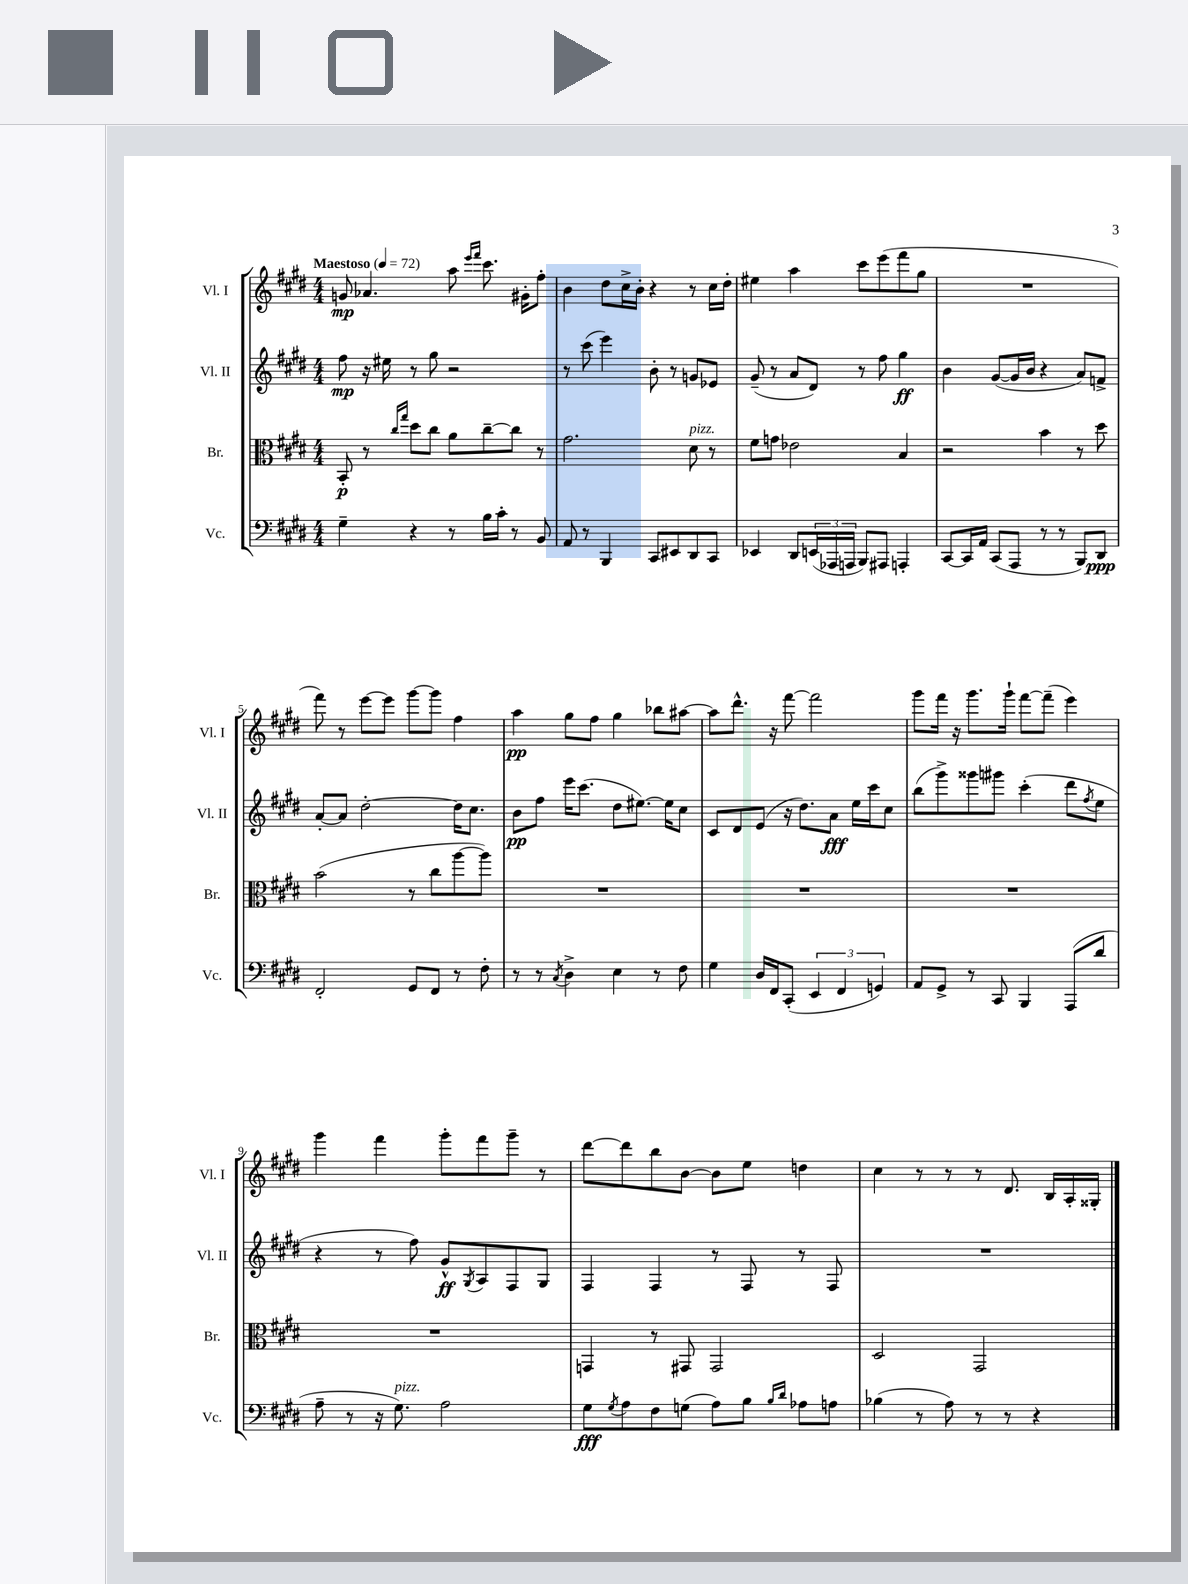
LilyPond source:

<<
\new StaffGroup <<
\new Staff = "s0" \with { instrumentName = "Vl. I" shortInstrumentName = "Vl. I" } {
    \clef treble \key e \major \numericTimeSignature \time 4/4 \tempo "Maestoso" 4 = 72
    g'8\mp aes'4. a''8 \grace { e'''16 fis'''16 } cis'''8. gis'16-. fis''8-. |
    b'4 dis''8 cis''16-> b'16-. r4 r8 cis''16 dis''16-. |
    eis''4 a''4 cis'''8 e'''8( fis'''8 gis''8 |
    R1 |
    fis'''8) r8 e'''8~ e'''8 gis'''8~ gis'''8 fis''4 |
    a''4\pp gis''8 fis''8 gis''4 bes''8 ais''8~ |
    ais''8 dis'''8.-^ r16 fis'''8~ fis'''2 |
    gis'''8 fis'''16 r16 gis'''8. gis'''16-! fis'''8~ fis'''8--( e'''4) |
    gis'''4 fis'''4 gis'''8-. fis'''8 gis'''8-- r8 |
    dis'''8~ dis'''8 b''8 b'8~ b'8 e''8 d''4 |
    cis''4 r8 r8 r8 dis'8. b16 a16-. gisis16-. \bar "|." |
}
\new Staff = "s1" \with { instrumentName = "Vl. II" shortInstrumentName = "Vl. II" } {
    \clef treble \key e \major \numericTimeSignature \time 4/4
    fis''8\mp r16 eis''16 r8 gis''8 r2 |
    r8 cis'''8( e'''4) b'8-. r8 g'8 ees'8 |
    gis'8--( r8 a'8 dis'8) r8 fis''8 gis''4\ff |
    b'4 gis'8~( gis'16 b'16 r4 a'8) f'8-> |
    a'8~-. a'8 dis''2~-. dis''16 cis''8. |
    b'8\pp fis''8 e'''16 cis'''8.( dis''8 eis''8.~) eis''16 cis''8 |
    cis'8 dis'8 e'8( r16 dis''8.) a'8\fff e''16 cis'''16 cis''8 |
    b''8( gis'''8->) gisis'''8 gis'''8 cis'''4-.( dis'''8 \acciaccatura { fis''8 } e''8 |
    r4 r8 fis''8) gis'8-^\ff \acciaccatura { gis8 } a8 fis8 gis8 |
    fis4 fis4 r8 fis8 r8 fis8 |
    R1 \bar "|." |
}
\new Staff = "s2" \with { instrumentName = "Br." shortInstrumentName = "Br." } {
    \clef alto \key e \major \numericTimeSignature \time 4/4
    b,8-.\p r8 \grace { cis''16 gis''16 } dis''8 cis''8 a'8 cis''8~-- cis''8 r8 |
    gis'2. dis'8^\markup { \italic "pizz." } r8 |
    fis'8 g'8 ees'2 b4 |
    r2 b'4 r8 dis''8 |
    b'2( r8 cis''8 a''8~ a''8) |
    R1 |
    R1 |
    R1 |
    R1 |
    g,4 r8 gis,8 gis,2 |
    dis2 gis,2 \bar "|." |
}
\new Staff = "s3" \with { instrumentName = "Vc." shortInstrumentName = "Vc." } {
    \clef bass \key e \major \numericTimeSignature \time 4/4
    gis4-- r4 r8 b16 cis'16-. r8 b,8 |
    a,8 r8 b,,4 cis,8 eis,8 dis,8 cis,8 |
    ees,4 dis,8 \tuplet 3/2 { e,16( aes,,16 a,,16 } b,,8) ais,,8 a,,4-. |
    cis,8~ cis,16 a,16 cis,8( a,,8 r8 r8 b,,8) dis,8\ppp |
    fis,2-. gis,8 fis,8 r8 fis8-. |
    r8 r8 \acciaccatura { cis8 } dis4-> e4 r8 fis8 |
    gis4 dis16 fis,16 cis,8-.( \tuplet 3/2 { e,4 fis,4 g,4) } |
    a,8 gis,8-> r8 cis,8 b,,4 a,,8( dis'8 |
    a8-- r8 r16 gis8.^\markup { \italic "pizz." }) a2 |
    gis8\fff \acciaccatura { gis8 } a8 fis8 g8( a8) b8 \grace { b16 dis'16 } aes8 a8 |
    bes4( r8 a8) r8 r8 r4 \bar "|." |
}
>>
>>
